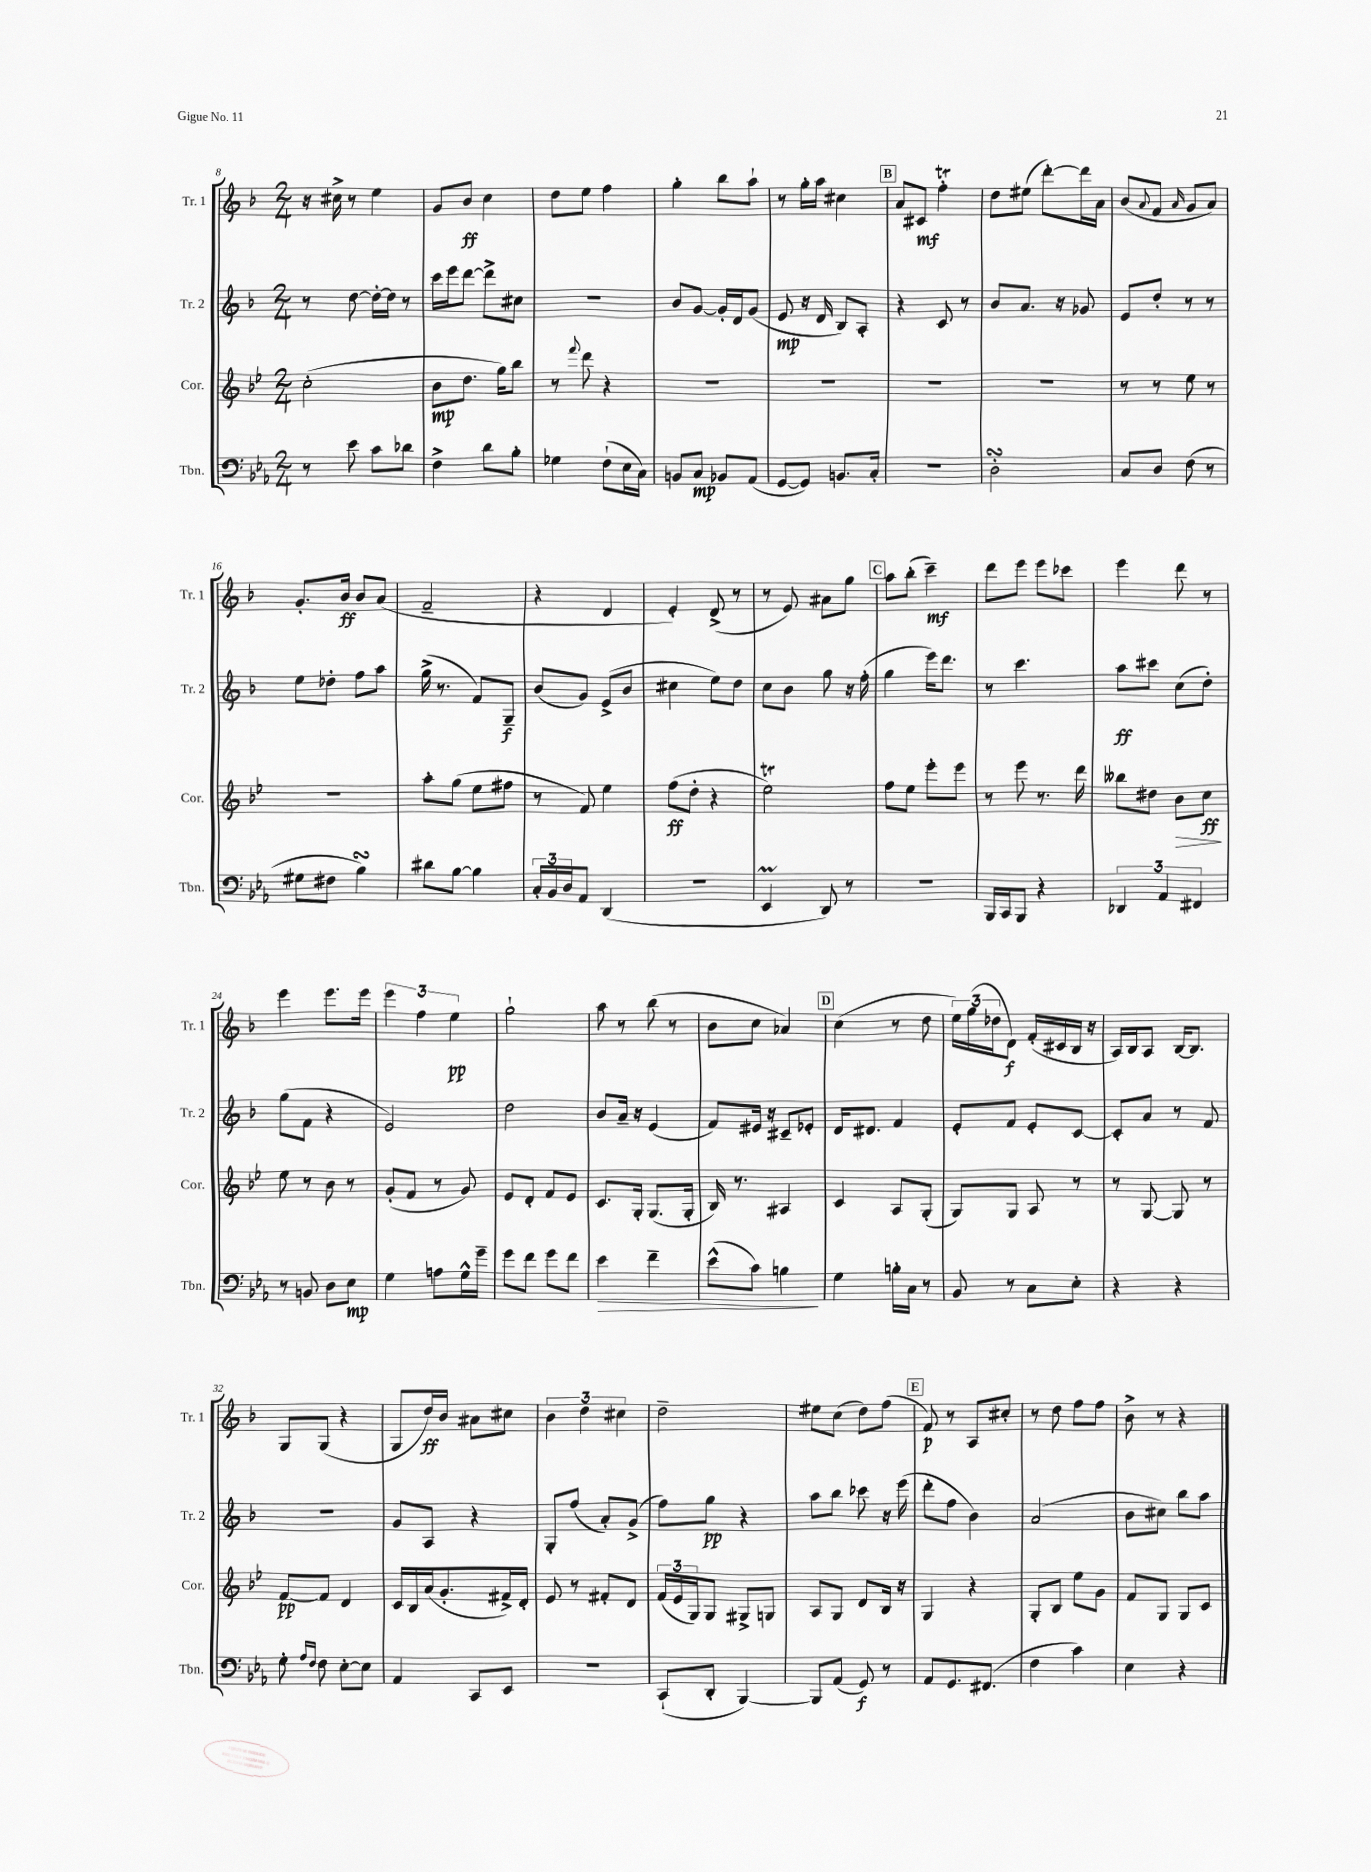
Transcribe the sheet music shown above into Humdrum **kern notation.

**kern	**kern	**kern	**kern
*staff4	*staff3	*staff2	*staff1
*clefF4	*clefG2	*clefG2	*clefG2
*k[b-e-a-]	*k[b-e-]	*k[b-]	*k[b-]
*M2/4	*M2/4	*M2/4	*M2/4
8r	(2cc'	8r	16r
.	.	.	16cc#^
8e-	.	[8dd	8r
8c	.	16dd'_	4ee
.	.	16dd]	.
8d-	.	8r	.
=	=	=	=
4F^	8b-	16ccc	8g
.	.	16eee	.
.	8.dd	[8ddd	8b-
8d	.	8ddd^]	4cc
.	16gg)	.	.
8B-'	8bb-	8cc#	.
=	=	=	=
4G-	8r	2r	8dd
.	8qqfff	.	.
.	8ddd	.	8ee
(8F`	4r	.	4ff
16E-	.	.	.
16C)	.	.	.
=	=	=	=
8BB	2r	8b-	4gg'
8C	.	[8g	.
8BB-	.	16g']	8bb-
.	.	16d	.
(8AA-	.	(8g	8aa`
=	=	=	=
[8GG	2r	8e	8r
8GG])	.	16r	16gg'
.	.	16d	16aa
8.BB	.	8B-)	4cc#
.	.	8A'	.
16C'	.	.	.
=	=	=	=
2r	2r	4r	8a
.	.	.	8c#
.	.	8c	4ff'
.	.	8r	.
=	=	=	=
2D'	2r	8b-	8dd
.	.	8.a	(8ee#
.	.	.	[8ddd')
.	.	16r	.
.	.	8g-	16ddd]
.	.	.	16a
=	=	=	=
8C	8r	8e	(8b-
.	.	.	8qqa
8D	8r	8dd'	8f
.	.	.	16qqa
(8F	8ee-	8r	8g
8r	8r	8r	8a)
=	=	=	=
8G#	2r	8ee	8.g'
8F#	.	8dd-'	.
.	.	.	16b-
4B-)	.	8ff	8b-
.	.	8aa	(8a
=	=	=	=
8d#	8aa'	(16gg^	2f~
.	.	8.r	.
[8B-	(8gg	.	.
4B-]	8ee-	8f)	.
.	8ff#	8G~	.
=	=	=	=
24C'	8r	(8b-	4r
24BB-	.	.	.
24D	.	.	.
8AA-	8f)	8g)	.
(4DD	4ee-	(8e^	4d
.	.	8b-	.
=	=	=	=
2r	(8ff	4cc#	4e')
.	8dd'	.	.
.	4r	8ee)	(8d^
.	.	8dd	8r
=	=	=	=
4EE-	2ee-)	8cc	8r
.	.	8b-	8e)
8DD)	.	8gg	8a#
8r	.	16r	8gg
.	.	(16ff'	.
=	=	=	=
2r	8ff	4gg	8aa
.	8ee-	.	(8bb-'
.	8eee-'	16eee)	4ccc~)
.	.	8.ddd	.
.	8eee-	.	.
=	=	=	=
16BBB-	8r	8r	8ddd
16CC	.	.	.
8BBB-	8eee-	4.ccc	8eee
4r	8.r	.	8eee
.	.	.	8ccc-
.	16ddd	.	.
=	=	=	=
6DD-	8bb--	8aa	4eee
.	8dd#	8ccc#	.
6AA-	.	.	.
.	8b-	(8cc	8ddd
6FF#	.	.	.
.	8cc	8dd')	8r
=	=	=	=
8r	8ee-	(8gg	4eee
8BB	8r	8f	.
8D	8b-	4r	8.eee
8E-	8r	.	.
.	.	.	16eee
=	=	=	=
4G	(8g'	2e)	6eee
.	8f	.	.
.	.	.	6ff
8A	8r	.	.
.	.	.	6ee
16G^^	8g)	.	.
16g~	.	.	.
=	=	=	=
8g	8e-	2dd	2gg`
8f	8d'	.	.
8g	8f	.	.
8f	8e-	.	.
=	=	=	=
4e-	8.c	8b-	8aa
.	.	16a~	8r
.	16G'	16r	.
4f~	(8.G	(4e	(8bb-
.	.	.	8r
.	16G'	.	.
=	=	=	=
(8e-^^	16B-)	8f)	8b-
.	8.r	.	.
8c)	.	16e#	8cc
.	.	16r	.
4B	4A#	8c#~	4a-)
.	.	8e-'	.
=	=	=	=
4G	4c	16d	(4cc
.	.	8.d#	.
16B'	8A	4f	8r
16C	.	.	.
8r	(8G'	.	8dd
=	=	=	=
8BB-	8G)	8e'	24ee)
.	.	.	(24gg
.	.	.	24dd-
8r	8G	8f	8d)
8C	8A	8e'	(16f'
.	.	.	16c#
8E-'	8r	[8c	16B-
.	.	.	16r
=	=	=	=
4r	8r	8c']	16A)
.	.	.	16B-
.	[8G	8a	8A
4r	8G]	8r	[16B-
.	.	.	8.B-]
.	8r	8f	.
=	=	=	=
8G'	[8f	2r	8G
16qqA-	.	.	.
16qqF	.	.	.
8F	8f]	.	(8G
[8E-'	4d	.	4r
8E-]	.	.	.
=	=	=	=
4AA-	16c	8g	8G
.	16B-	.	.
.	(16a	8A	16dd)
.	8.g'	.	16b-
8CC	.	4r	8a#
8EE-	16f#^)	.	8cc#
.	16d'	.	.
=	=	=	=
2r	8e-	8G'	6b-
.	8r	(8ff	.
.	.	.	6dd
.	8f#'	8a')	.
.	.	.	6cc#
.	8d	(8g^	.
=	=	=	=
(8CC`	(24f	8ff)	2dd~
.	24e-	.	.
.	24G)	.	.
8DD'	8G	8gg	.
[4BBB-)	8G#^	4r	.
.	8G	.	.
=	=	=	=
8BBB-]	8A	8aa	8ee#
(8AA-	8G	8bb-	(8cc
8GG)	8d	8ccc-	8dd)
8r	16B-	16r	(8ff
.	16r	(16eee	.
=	=	=	=
8AA-	4G	8ddd'	8f)
8.GG	.	8ff	8r
.	4r	4b-)	8A
(8.FF#	.	.	.
.	.	.	8cc#'
=	=	=	=
4F	8G'	(2a	8r
.	8B-	.	8dd
4c)	8ee-	.	8ff
.	8g	.	8ff
=	=	=	=
4E-	8f	8b-	8b-^
.	8G	8cc#)	8r
4r	8G	8bb-	4r
.	8c	8aa	.
==	==	==	==
*-	*-	*-	*-
